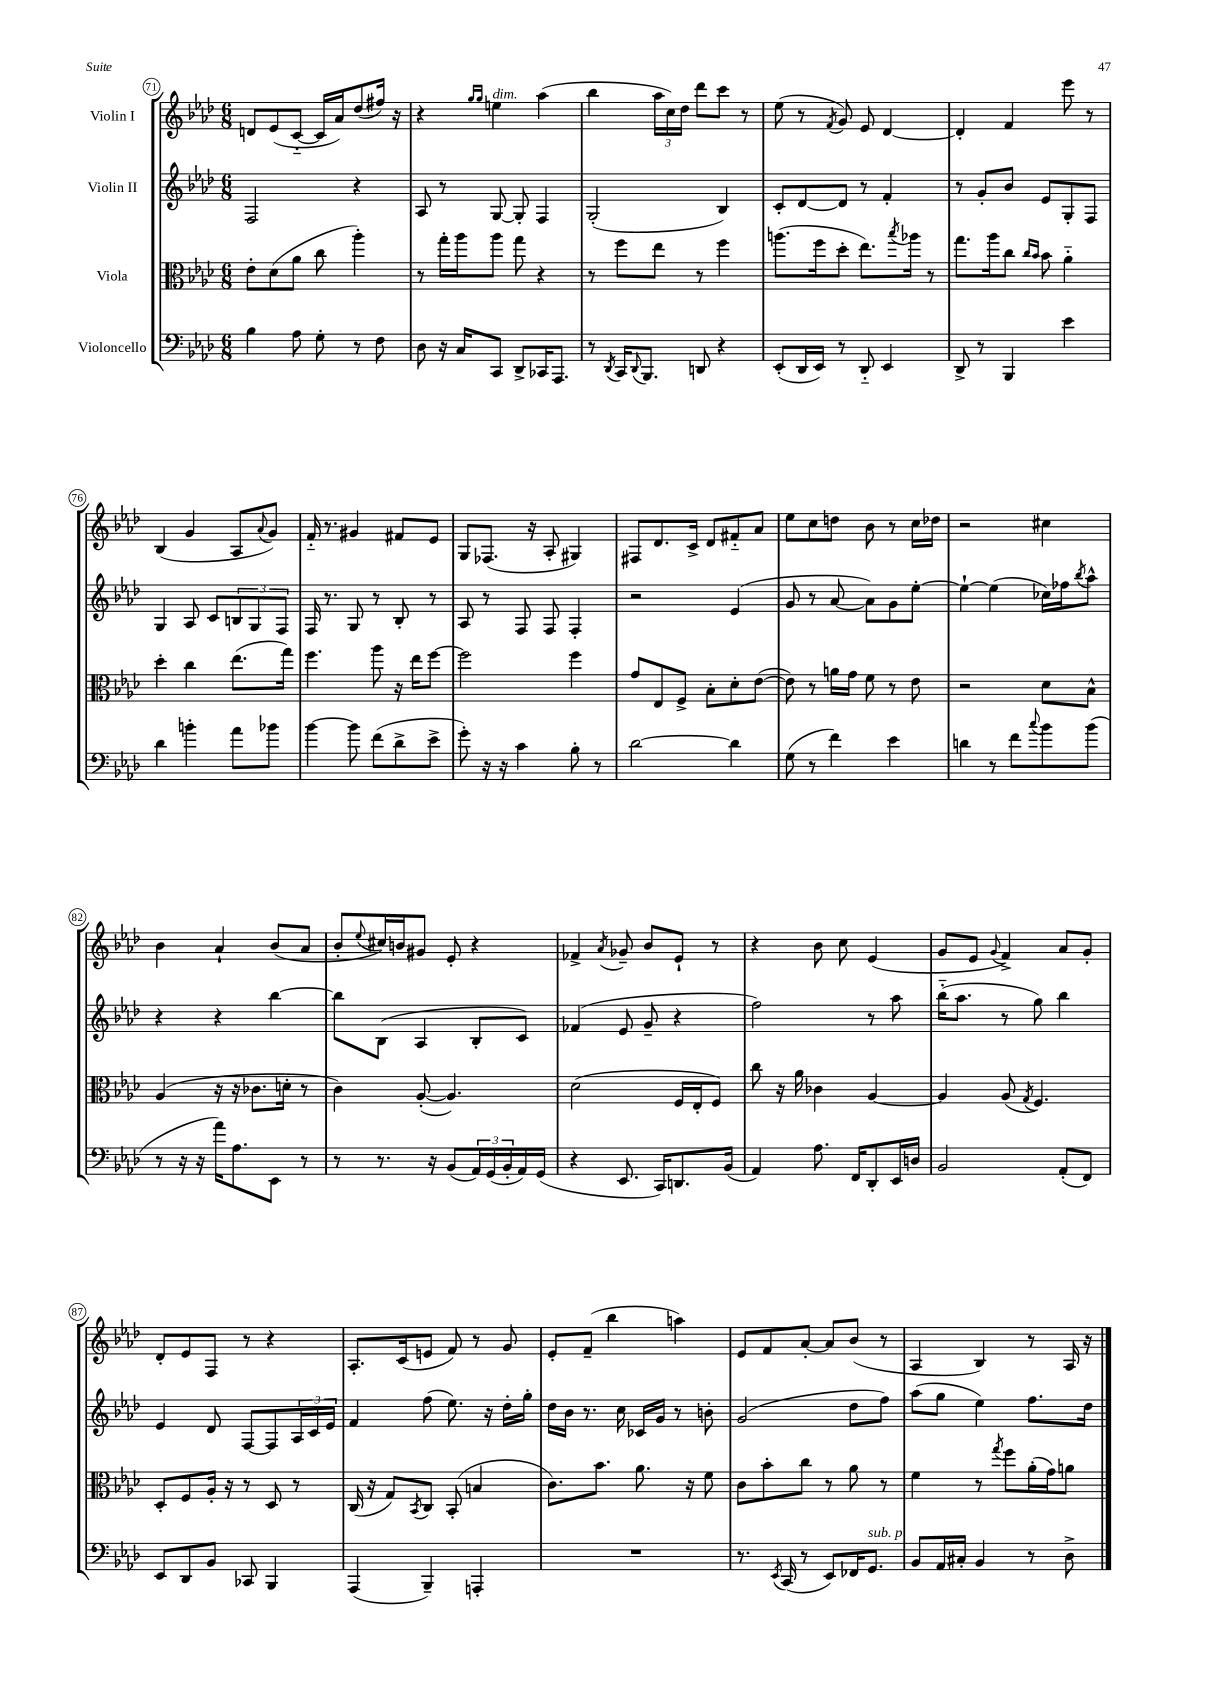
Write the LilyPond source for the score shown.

<<
\new StaffGroup <<
\new Staff = "s0" \with { instrumentName = "Violin I" } {
    \clef treble \key aes \major \numericTimeSignature \time 6/8
    d'8 ees'8( c'8~-_ c'16 aes'16) des''8( fis''16) r16 |
    r4 \grace { g''16 g''16 } e''4^\markup { \italic "dim." } aes''4( |
    bes''4 \tuplet 3/2 { aes''16 c''16) des''16 } des'''8 c'''8 r8 |
    ees''8( r8 \acciaccatura { f'8 } g'8) ees'8 des'4~ |
    des'4-. f'4 ees'''8 r8 |
    bes4( g'4 aes8 \appoggiatura { aes'8 } g'8) |
    f'16-_ r8. gis'4 fis'8 ees'8 |
    g8 fes8.( r16 aes8-. gis4) |
    fis8 des'8. c'16-> des'8 fis'8-_ aes'8 |
    ees''8 c''8 d''8 bes'8 r8 c''16 des''16 |
    r2 cis''4 |
    bes'4 aes'4-! bes'8( aes'8 |
    bes'8-. \appoggiatura { ees''8 } cis''16) b'16 gis'8 ees'8-. r4 |
    fes'4-> \acciaccatura { aes'8 } ges'8-- bes'8 ees'8-! r8 |
    r4 bes'8 c''8 ees'4( |
    g'8 ees'8 \appoggiatura { g'8 } f'4->) aes'8 g'8-. |
    des'8-. ees'8 f8 r8 r4 |
    aes8.-. c'16( e'8 f'8) r8 g'8 |
    ees'8-. f'8--( bes''4 a''4) |
    ees'8 f'8 aes'8~-. aes'8 bes'8( r8 |
    aes4 bes4) r8 aes16 r16 \bar "|." |
}
\new Staff = "s1" \with { instrumentName = "Violin II" } {
    \clef treble \key aes \major \numericTimeSignature \time 6/8
    f2 r4 |
    aes8 r8 g8~ g8-. f4 |
    g2-.( bes4) |
    c'8-. des'8~ des'8 r8 f'4-. |
    r8 g'8-. bes'8 ees'8 g8-. f8 |
    g4 aes8 c'8 \tuplet 3/2 { b8 g8 f8 } |
    f16 r8. g8 r8 bes8-. r8 |
    aes8 r8 f8 f8 f4-. |
    r2 ees'4( |
    g'8 r8 aes'8~ aes'8) g'8 ees''8~-. |
    ees''4~-! ees''4( ces''16) fes''16 \acciaccatura { bes''8 } aes''8-^ |
    r4 r4 bes''4~ |
    bes''8 bes8( aes4 bes8-. c'8) |
    fes'4( ees'8 g'8-- r4 |
    f''2) r8 aes''8 |
    bes''16-_( aes''8. r8 g''8) bes''4 |
    ees'4 des'8 f8~ f8 \tuplet 3/2 { aes16 c'16 ees'16 } |
    f'4 f''8( ees''8.) r16 des''16-. g''16-. |
    des''16 bes'16 r8. c''16 ces'16 g'16 r8 b'8-. |
    g'2( des''8 f''8) |
    aes''8( g''8 ees''4) f''8. des''16 \bar "|." |
}
\new Staff = "s2" \with { instrumentName = "Viola" } {
    \clef alto \key aes \major \numericTimeSignature \time 6/8
    ees'8-. des'8( aes'8 c''8 aes''4-.) |
    r8 g''16-. aes''16 aes''8 g''8 r4 |
    r8 f''8 ees''8 r8 f''4 |
    a''8.( f''16 des''8-. ees''8.) \acciaccatura { bes''8 } aes''16 r8 |
    g''8. aes''16 c''8 \grace { c''16 bes'16 } bes'8 aes'4-_ |
    des''4-. c''4 ees''8.( g''16) |
    f''4. aes''8 r16 ees''16 f''8~ |
    f''2 f''4 |
    g'8 ees8 f8-> bes8-. des'8-. ees'8~( |
    ees'8) r8 a'16 g'16 f'8 r8 ees'8 |
    r2 des'8 bes8-^ |
    aes4( r16 r16 ces'8. d'16-. r8 |
    c'4) aes8~-.( aes4.) |
    des'2( f16 ees16-. f8) |
    c''8 r16 aes'16 ces'4 aes4~ |
    aes4 aes8( \acciaccatura { g8 } f4.) |
    des8-. f8 aes16-. r16 r8 des8 r8 |
    c16( r16 g8) \acciaccatura { bes,8 } c8 bes,8-.( b4 |
    c'8.) bes'8. aes'8. r16 f'8 |
    c'8 bes'8-. c''8 r8 aes'8 r8 |
    f'4 r8 \acciaccatura { g''8 } f''8 aes'16-.( g'16) a'8 \bar "|." |
}
\new Staff = "s3" \with { instrumentName = "Violoncello" } {
    \clef bass \key aes \major \numericTimeSignature \time 6/8
    bes4 aes8 g8-. r8 f8 |
    des8 r16 c16 c,8 des,8-> ces,16 aes,,8. |
    r8 \acciaccatura { des,8 } c,16 \appoggiatura { des,8 } bes,,8. d,8 r4 |
    ees,8-.( des,16 ees,16) r8 des,8-_ ees,4 |
    des,8-> r8 bes,,4 ees'4 |
    des'4 b'4-. aes'8 bes'8 |
    bes'4~ bes'8 f'8( des'8-> ees'8-> |
    g'8-.) r16 r16 c'4 bes8-. r8 |
    des'2~ des'4 |
    g8( r8 f'4) ees'4 |
    d'4 r8 f'8 \appoggiatura { c''8 } bes'8 bes'8( |
    r8 r16 r16 aes'16) aes8. ees,8 r8 |
    r8 r8. r16 bes,8( \tuplet 3/2 { aes,16) g,16( bes,16-. } aes,16) g,16( |
    r4 ees,8. c,16) d,8. bes,16( |
    aes,4) aes8. f,16 des,8-. ees,16 d16 |
    bes,2 aes,8-.( f,8) |
    ees,8 des,8 bes,8 ces,8 bes,,4 |
    aes,,4( bes,,4--) a,,4-. |
    R2. |
    r8. \acciaccatura { ees,8 } c,16( r8 ees,8) fes,16 g,8.^\markup { \italic "sub. p" } |
    bes,8 aes,16 cis16-. bes,4 r8 des8-> \bar "|." |
}
>>
>>
\layout { \context { \Score currentBarNumber = #71 \override BarNumber.stencil = #(make-stencil-circler 0.1 0.3 ly:text-interface::print) } }
